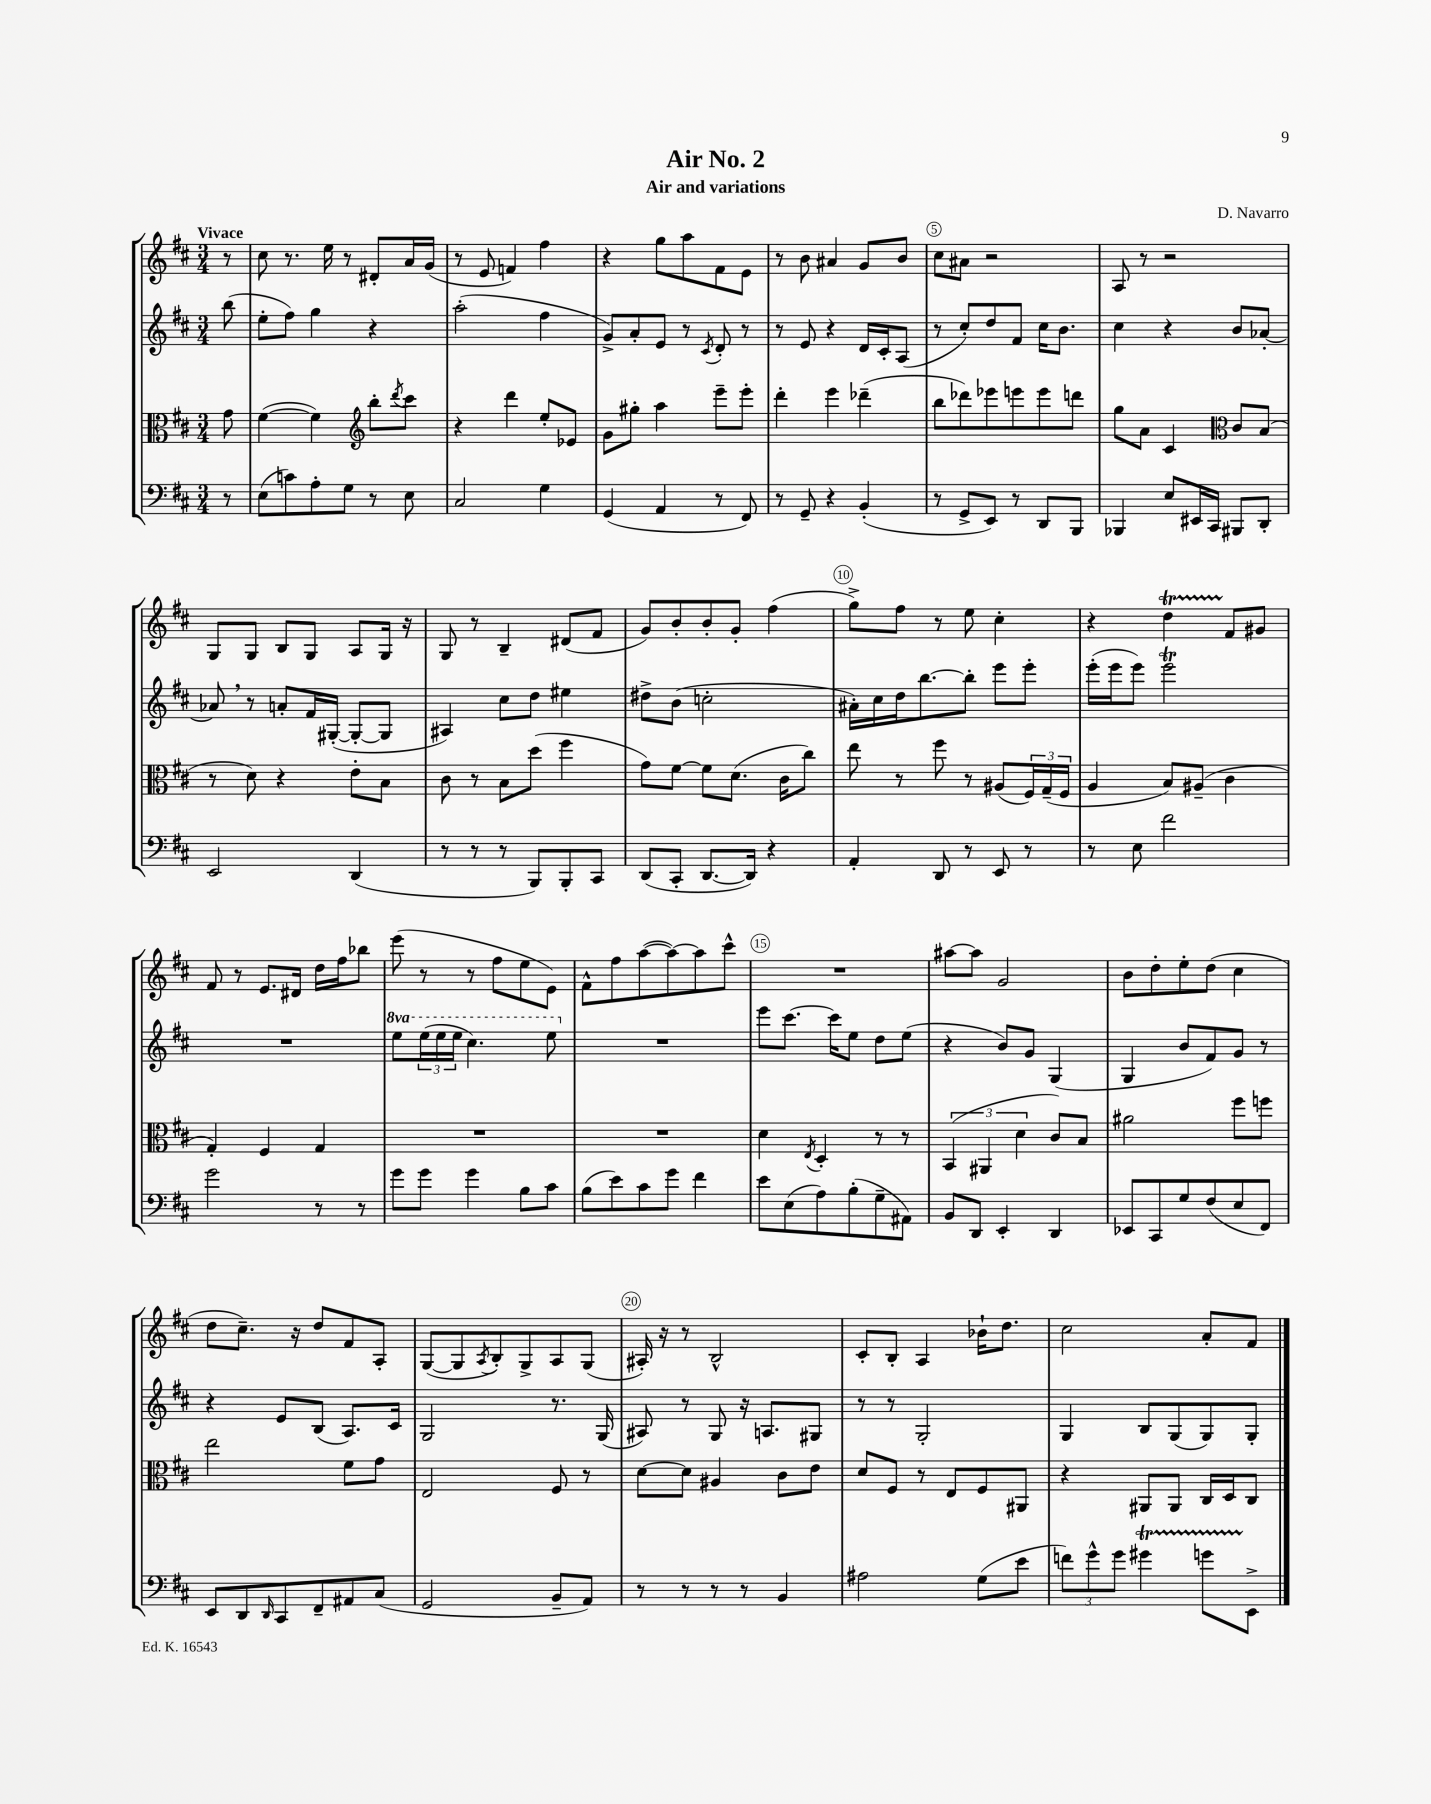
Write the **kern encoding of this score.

**kern	**kern	**kern	**kern
*staff4	*staff3	*staff2	*staff1
*clefF4	*clefC3	*clefG2	*clefG2
*k[f#c#]	*k[f#c#]	*k[f#c#]	*k[f#c#]
*M3/4	*M3/4	*M3/4	*M3/4
8r	8g	(8bb	8r
=	=	=	=
(8E	([4f#	8ee'	8cc#
8c)	.	8ff#)	8.r
8A'	4f#])	4gg	.
.	.	.	16ee
8G	.	.	8r
*	*clefG2	*	*
8r	8bb'	4r	8d#'
.	8qddd	.	.
8E	8ccc#	.	16a
.	.	.	(16g
=	=	=	=
2C#	4r	(2aa'	8r
.	.	.	8e
.	4ddd	.	4f)
4G	8ee'	4ff#	4ff#
.	8e-	.	.
=	=	=	=
(4GG	8g	8g^)	4r
.	8gg#'	8a'	.
4AA	4aa	8e	8gg
.	.	8r	8aa
.	.	8qc#	.
8r	8eee~	8d'	8f#
8FF#)	8eee'	8r	8e
=	=	=	=
8r	4ddd'	8r	8r
8GG~	.	8e	8b
4r	4eee	4r	4a#
(4BB'	(4ddd-~	16d	8g
.	.	16c#'	.
.	.	(8A	8b
=	=	=	=
8r	8bb	8r	8cc#
8GG^	8ddd-)	8cc#')	8a#
8EE)	8eee-	8dd	2r
8r	8eee	8f#	.
8DD	8eee	16cc#	.
.	.	8.b	.
8BBB	8ddd	.	.
=	=	=	=
4BBB-	8gg	4cc#	8A
.	8a	.	8r
8E	4c#	4r	2r
16EE#	.	.	.
16CC#	.	.	.
*	*clefC3	*	*
8BBB#	8c#	8b	.
8DD'	(8B	[8a-'	.
=	=	=	=
2EE	8r	8a-]	8G
.	8d)	8r	8G
.	4r	8a'	8B
.	.	16f#	8G
.	.	([16G#'	.
(4DD	8e'	8G#'_	8A
.	8B	8G#]	16G
.	.	.	16r
=	=	=	=
8r	8c#	4A#)	8G
8r	8r	.	8r
8r	8B	8cc#	4B~
8BBB)	(8dd	8dd	.
8BBB'	4ff#	4ee#	(8d#
8CC#	.	.	8f#
=	=	=	=
(8DD	8g)	8dd#^	8g)
8CC#'	[8f#	(8b	8b'
[8.DD	8f#]	2cc'	8b'
.	(8.d	.	8g'
16DD])	.	.	.
4r	.	.	(4ff#
.	16c#	.	.
.	8cc#)	.	.
=	=	=	=
4AA'	8ee	16a#')	8gg^)
.	.	16cc#	.
.	8r	16dd	8ff#
.	.	[8.bb	.
8DD	8ff#	.	8r
8r	8r	8bb']	8ee
8EE	(8A#	8eee	4cc#'
8r	24F#)	8eee'	.
.	(24G~	.	.
.	24F#	.	.
=	=	=	=
8r	4A	(16eee'	4r
.	.	16eee	.
8E	.	8eee)	.
2f#	8B)	2eee	4dd
.	(8A#~	.	.
.	4c#	.	8f#
.	.	.	8g#
=	=	=	=
2g	4G')	2.r	8f#
.	.	.	8r
.	4F#	.	8.e
.	.	.	16d#
8r	4G	.	16dd
.	.	.	16ff#
8r	.	.	8bb-
=	=	=	=
8g	2.r	8eee	(8eee
8g	.	(24eee	8r
.	.	24eee	.
.	.	24eee	.
4g	.	4.ccc#)	8r
.	.	.	8ff#
8B	.	.	8ee
8c#	.	8eee	8e)
=	=	=	=
(8B	2.r	2.r	8f#^^
8e)	.	.	8ff#
8c#	.	.	([8aa
8g	.	.	8aa_)
4f#	.	.	8aa]
.	.	.	8ccc#^^
=	=	=	=
8e	4d	8eee	2.r
(8E	.	[8.ccc#	.
.	8qE	.	.
8A)	4D'	.	.
.	.	16ccc#]	.
(8B'	.	8ee	.
8G~	8r	8dd	.
8AA#)	8r	(8ee	.
=	=	=	=
8BB	(6BB	4r	[8aa#
8DD	.	.	8aa#]
.	6AA#	.	.
4EE'	.	8b)	2g
.	6d	.	.
.	.	8g	.
4DD	8c#)	(4G	.
.	8B	.	.
=	=	=	=
8EE-	2a#	4G	8b
8CC#	.	.	8dd'
8G	.	8b	8ee'
(8F#	.	8f#)	(8dd
8E	8ff#	8g	4cc#
8FF#)	8ff	8r	.
=	=	=	=
8EE	2ee	4r	8dd
8DD	.	.	8.cc#~)
16qqDD	.	.	.
8CC#	.	8e	.
.	.	.	16r
8FF#~	.	(8B	8dd
8AA#	8f#	8.A)	8f#
(8C#	8g	.	8A'
.	.	16c#	.
=	=	=	=
2GG	2E	2G	([8G
.	.	.	8G]
.	.	.	8qA
.	.	.	8B')
.	.	.	8G^
8BB~	8F#	8.r	8A
8AA)	8r	.	(8G
.	.	(16G	.
=	=	=	=
8r	[8d	8A#)	16A#')
.	.	.	16r
8r	8d]	8r	8r
8r	4A#	8G	2B^^
8r	.	16r	.
.	.	8.A	.
4BB	8c#	.	.
.	8e	8G#	.
=	=	=	=
2A#	8d	8r	8c#'
.	8F#	8r	8B'
.	8r	2G'	4A
.	8E	.	.
(8G	8F#	.	16b-`
.	.	.	8.dd
8e	8AA#	.	.
=	=	=	=
12f)	4r	4G	2cc#
12g^^	.	.	.
12g	.	.	.
4g#	8AA#	8B	.
.	8AA#	(8G	.
8g	16C#	8G)	8a'
.	16D	.	.
8EE^	8C#	8G'	8f#
==	==	==	==
*-	*-	*-	*-
